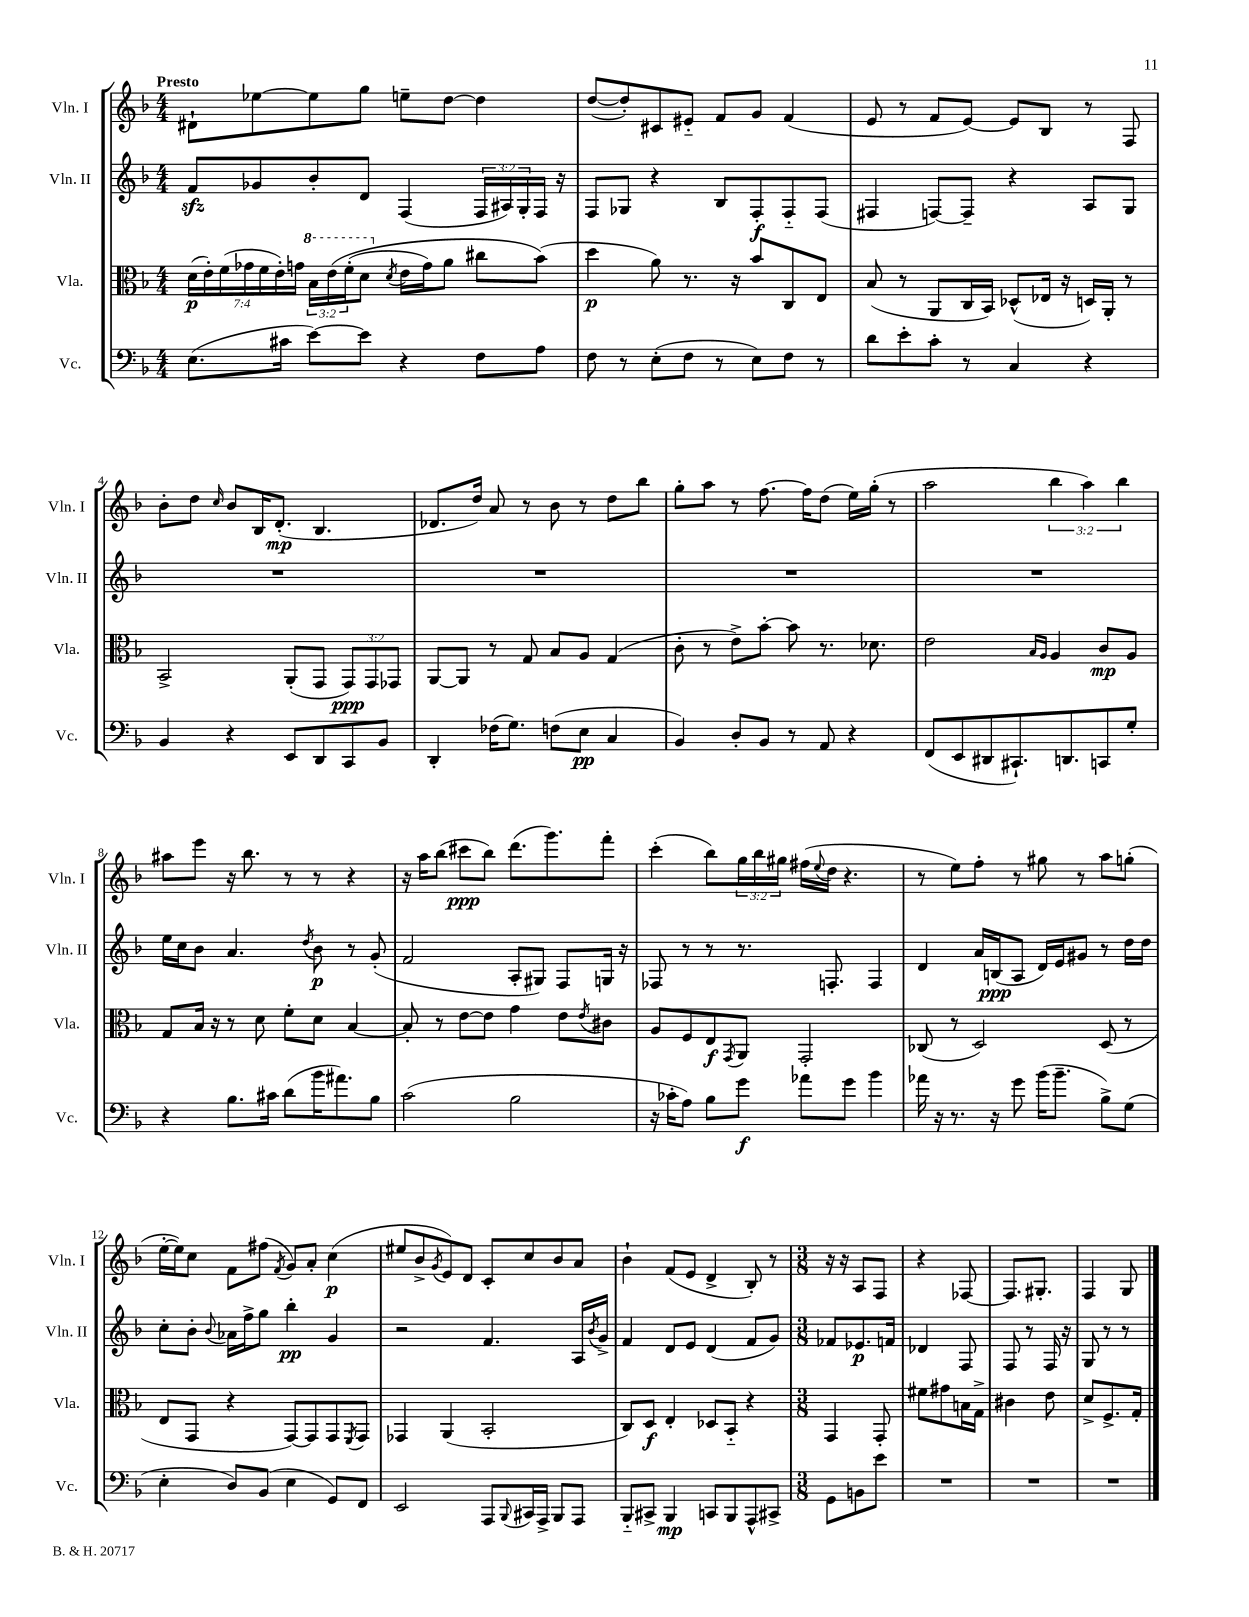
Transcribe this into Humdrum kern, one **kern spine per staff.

**kern	**kern	**kern	**kern
*staff4	*staff3	*staff2	*staff1
*clefF4	*clefC3	*clefG2	*clefG2
*k[b-]	*k[b-]	*k[b-]	*k[b-]
*M4/4	*M4/4	*M4/4	*M4/4
(8.E	(28d	8f	8d#`
.	28e')	.	.
.	(28f	.	.
.	28g-	.	.
.	.	8g-	[8ee-
.	28f	.	.
.	28e')	.	.
16c#	.	.	.
.	28g	.	.
[8e)	24b-	8b-'	8ee-]
.	&(24ee	.	.
.	(24ff'	.	.
8e]	8dd	8d	8gg
.	8qd	.	.
4r	16e	(4F	8ee~
.	16g)	.	.
.	8a	.	[8dd
8F	8cc#	24F	4dd]
.	.	24A#)	.
.	.	24G'	.
8A	(8b-&)	16F	.
.	.	16r	.
=	=	=	=
8F	4dd	8F	([8dd
8r	.	8G-	8dd'])
(8E'	8a)	4r	8c#
8F	8.r	.	8e#'~
8r	.	8B-	8f
.	16r	.	.
8E)	8b-	8F'	8g
8F	8C	8F'~	(4f
8r	8E	(8F	.
=	=	=	=
8d	(8B-	4F#	8e
8e'	8r	.	8r
8c'	8AA	[8F)	8f
8r	16C	8F~]	[8e)
.	16BB-)	.	.
4C	(8D-^^	4r	8e]
.	16E-	.	8B-
.	16r	.	.
4r	16D)	8A	8r
.	16AA'	.	.
.	8r	8G	8F
=	=	=	=
4BB-	2BB-^	1r	8b-'
.	.	.	8dd
.	.	.	16qqcc
4r	.	.	8b-
.	.	.	16B-
.	.	.	(8.d'
8EE	(8AA'	.	.
8DD	8GG	.	4.B-
8CC	12GG)	.	.
.	12GG	.	.
8BB-	.	.	.
.	12GG-	.	.
=	=	=	=
4DD'	[8AA	1r	8.d-
.	8AA]	.	.
.	.	.	16dd)
(16F-	8r	.	8a
8.G)	.	.	.
.	8G	.	8r
(8F	8B-	.	8b-
8E	8A	.	8r
4C	(4G	.	8dd
.	.	.	8bb-
=	=	=	=
4BB-)	8c'	1r	8gg'
.	8r	.	8aa
8D'	8e^)	.	8r
8BB-	[8b-'	.	[8.ff
8r	8b-]	.	.
.	.	.	16ff]
8AA	8.r	.	(8dd
4r	.	.	16ee)
.	8.d-	.	(16gg'
.	.	.	8r
=	=	=	=
(8FF	2e	1r	2aa
8EE	.	.	.
8DD#	.	.	.
8.CC#`)	.	.	.
.	16qqB-	.	.
.	16qqA	.	.
.	4A	.	6bb-
8.DD	.	.	.
.	.	.	6aa)
8CC	8c	.	.
.	.	.	6bb-
8G'	8A	.	.
=	=	=	=
4r	8G	16ee	8aa#
.	.	16cc	.
.	16B-	8b-	8eee
.	16r	.	.
8.B-	8r	4.a	16r
.	.	.	8.bb-
.	8d	.	.
16c#	.	.	.
(8d	8f'	.	8r
.	.	8qdd	.
16b-	8d	8b-	8r
8.a#)	.	.	.
.	[4B-	8r	4r
8B-	.	(8g'	.
=	=	=	=
(2c	8B-']	2f	16r
.	.	.	16aa
.	8r	.	(8bb-
.	[8e	.	8ccc#
.	8e]	.	8bb-)
2B-	4g	8A'	(8.ddd
.	.	8G#)	.
.	.	.	8.ggg)
.	8e	8F	.
.	8qe	.	.
.	8c#	16G	8fff'
.	.	16r	.
=	=	=	=
16r	8A	8F-	(4ccc'
16c-'	.	.	.
8A)	8F	8r	.
8B-	8E	8r	8bb-)
.	8qGG	.	.
8g	8AA	8.r	24gg
.	.	.	24bb-
.	.	.	24gg#
8a-	2GG'	.	(16ff#
.	.	.	8qqee
.	.	8.F'	16dd
8g	.	.	4.r
4b-	.	4F	.
=	=	=	=
16a-	(8C-	4d	8r
16r	.	.	.
8.r	8r	.	8ee)
.	2D)	16a	8ff'
16r	.	(16B	.
8g	.	8A	8r
(16b-	.	16d)	8gg#
8.b-~	.	16e	.
.	.	8g#	8r
8B-^)	(8D	8r	8aa
(8G	8r	16dd	(8gg'
.	.	16dd	.
=	=	=	=
4E'	8E	8cc'	[16ee'
.	.	.	16ee])
.	8GG	8b-'	8cc
.	.	8qqb-	.
8D)	4r	16a-	8f
.	.	16ff^	.
(8BB-	.	8gg	(8ff#
.	.	.	8qf
4E	[8GG)	4bb-'	8g)
.	8GG]	.	8a'
8GG)	8GG	4g	(4cc
.	8qFF	.	.
8FF	8GG	.	.
=	=	=	=
2EE	4GG-	2r	8ee#
.	.	.	8b-^
.	.	.	8qg
.	(4AA	.	8e)
.	.	.	8d
8AAA	2BB-'	4.f	8c'
8qqBBB-	.	.	.
16CC#	.	.	8cc
16AAA^	.	.	.
8BBB-	.	.	8b-
8AAA	.	16A	8a
.	.	8qb-	.
.	.	16g^	.
=	=	=	=
8BBB-'~	8C)	4f	4b-`
8CC#^	8D	.	.
4BBB-	4E'	8d	(8f
.	.	8e	8e
8CC	8D-	(4d	4d^
8BBB-	8BB-'~	.	.
8AAA^^	4r	8f	8B-')
8CC#^	.	8g)	8r
=	=	=	=
*M3/8	*M3/8	*M3/8	*M3/8
8GG	4GG	8f-	16r
.	.	.	16r
8BB	.	8.e-	8A
8e	8GG'	.	8F
.	.	16f	.
=	=	=	=
4.r	8f#	4d-	4r
.	8g#	.	.
.	16B	8F	[8F-
.	16G^	.	.
=	=	=	=
4.r	4c#	8F	8.F-]
.	.	8r	.
.	.	.	8.G#'
.	8e	16F	.
.	.	16r	.
=	=	=	=
4.r	8d^	8G	4F
.	8.F^	8r	.
.	.	8r	8G
.	16G'	.	.
==	==	==	==
*-	*-	*-	*-
